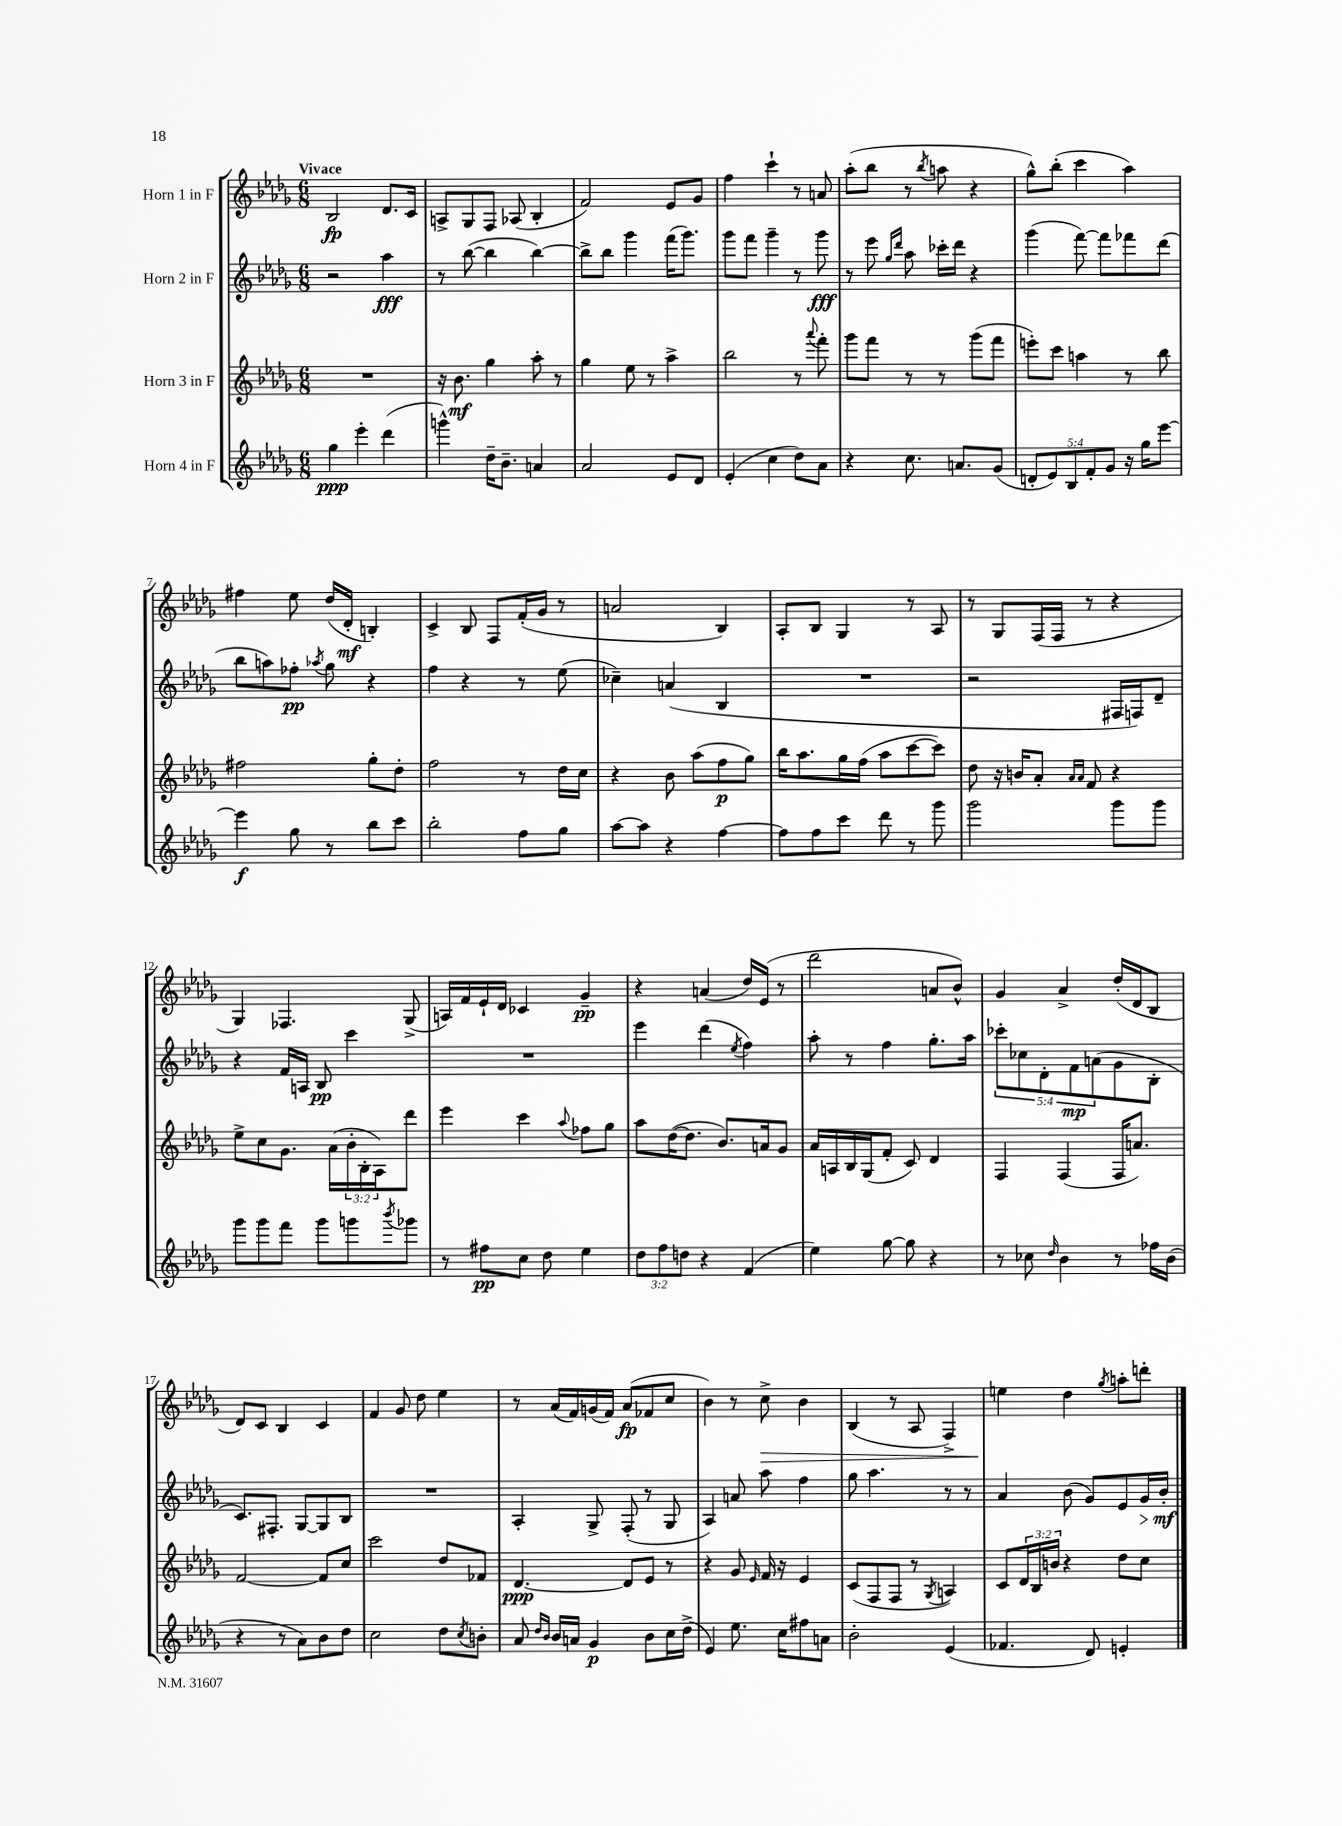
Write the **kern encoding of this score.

**kern	**kern	**kern	**kern
*staff4	*staff3	*staff2	*staff1
*clefG2	*clefG2	*clefG2	*clefG2
*k[b-e-a-d-g-]	*k[b-e-a-d-g-]	*k[b-e-a-d-g-]	*k[b-e-a-d-g-]
*M6/8	*M6/8	*M6/8	*M6/8
4gg-	2.r	2r	2B-
4eee-'	.	.	.
(4ddd-	.	4aa-	8.d-
.	.	.	16c
=	=	=	=
4ggg^^)	16r	8r	8A^
.	8.b-	.	.
.	.	([8bb-	8G-
16dd-~	4gg-	4bb-]	8F
8.b-~	.	.	.
.	.	.	(8A-
4a	8aa-'	[4bb-)	4B-'
.	8r	.	.
=	=	=	=
2a-	4gg-	8bb-^]	2f)
.	.	8bb-	.
.	8ee-	4ggg-	.
.	8r	.	.
8e-	4aa-^	(16fff	8e-
.	.	8.ggg-)	.
8d-	.	.	8g-
=	=	=	=
(4e-'	2bb-	8ggg-	4ff
.	.	8fff	.
4cc	.	4ggg-~	4ccc`
8dd-)	8r	8r	8r
.	8qqaaa-	.	.
8a-	8fff'	8ggg-	8a
=	=	=	=
4r	8ggg-	8r	(8aa-'
.	8fff	8eee-	8bb-
.	.	16qqgg-	.
.	.	16qqddd-	.
8.cc	8r	8aa-	8r
.	.	.	8qbb-
.	8r	16ccc-'	8aa
8.a	.	16ddd-	.
.	(8ggg-	4r	4r
(8g-	8fff	.	.
=	=	=	=
10d'	8eee')	(4ggg-	8gg-^^)
10e-)	.	.	.
.	8ccc	.	(8bb-'
10B-	.	.	.
.	4aa	[8fff)	4ccc
10f'	.	.	.
.	.	8fff]	.
10g-	.	.	.
16r	8r	8fff-	4aa-)
16gg-	.	.	.
[8eee-	8bb-	(8ddd-	.
=	=	=	=
4eee-]	2ff#	8bb-	4ff#
.	.	8aa)	.
8gg-	.	8ff-'	8ee-
.	.	8qaa-	.
8r	.	8gg-	(16dd-
.	.	.	16d-'
8bb-	8gg-'	4r	4B')
8ccc	8dd-'	.	.
=	=	=	=
2bb-'	2ff	4ff	4c^
.	.	4r	8B-
.	.	.	8F
8ff	8r	8r	(16f'
.	.	.	16g-
8gg-	16dd-	(8ee-	8r
.	16cc	.	.
=	=	=	=
[8aa-	4r	4cc-~)	2a
8aa-]	.	.	.
4r	8b-	(4a	.
.	(8aa-	.	.
[4ff	8ff	4B-	4B-)
.	8gg-)	.	.
=	=	=	=
8ff]	16bb-	2.r	8A-'
.	8.aa-	.	.
8ff	.	.	8B-
8ccc	16gg-	.	4G-
.	(16ff	.	.
8ddd-	8aa-	.	.
8r	[8ccc	.	8r
8ggg-	8ccc])	.	8A-
=	=	=	=
2ggg-	8dd-	2r	8r
.	16r	.	8G-
.	16b	.	.
.	8a-'	.	(16F
.	.	.	16F
.	16qqa-	.	.
.	16qqa-	.	.
.	8f	.	8r
8ggg-	4r	16F#	4r
.	.	16F)	.
8ggg-	.	8d-~	.
=	=	=	=
8ggg-	8ee-^	4r	4G-)
8ggg-	8cc	.	.
8fff	8.g-	16f	4.F-
.	.	16A	.
8ggg-	.	8B-	.
.	(16a-	.	.
8ggg	24b-'	4ccc	.
.	24B-'	.	.
.	24A-)	.	.
8qbbb-	.	.	.
8ggg-	8ddd-	.	(8G-^
=	=	=	=
8r	4eee-	2.r	16A)
.	.	.	16f
8ff#	.	.	16e-`
.	.	.	16d-
8cc	4ccc	.	4c-
8dd-	.	.	.
.	8qqaa-	.	.
4ee-	8ff-	.	4g-~
.	8gg-	.	.
=	=	=	=
12dd-	8aa-	4eee-	4r
12ff	.	.	.
.	([16dd-	.	.
12dd	.	.	.
.	8.dd-]	.	.
4r	.	(4ddd-	(4a
.	8.b-)	.	.
.	.	8qee-	.
(4f	.	4ff)	16dd-)
.	16a	.	(16e-
.	8g-	.	8r
=	=	=	=
4ee-)	16a-	8aa-'	2ddd-
.	16A	.	.
.	16B-	8r	.
.	(16G-	.	.
[8gg-	8f'	4ff	.
8gg-]	8c)	.	.
4r	4d-	8.gg-'	8a
.	.	.	8b-^^)
.	.	16aa-	.
=	=	=	=
8r	4F	10ccc-'	4g-
.	.	10cc-	.
8cc-	.	.	.
.	.	10d-'	.
16qqdd-	.	.	.
4b-	(4F	.	4a-^
.	.	10f	.
.	.	(10a	.
8r	16F	8g-	(16dd-'
.	8.a)	.	16d-
16ff-	.	8B-'	8B-
(16b-	.	.	.
=	=	=	=
4r	[2f	8.c)	8d-)
.	.	.	8c
.	.	8.F#'	.
8r	.	.	4B-
8a-)	.	[8G-	.
8b-	8f]	8G-]	4c
8dd-	8cc	8B-	.
=	=	=	=
2cc	2ccc	2.r	4f
.	.	.	8g-
.	.	.	8dd-
8dd-	8dd-	.	4ee-
8qcc	.	.	.
8b'	8f-	.	.
=	=	=	=
8a-	[4.d-	4A-'	8r
16qqdd-	.	.	.
16qqb-	.	.	.
16b-	.	.	(16a-
16a	.	.	16f)
4g-	.	8G-^	(16g
.	.	.	16f)
.	8d-]	(8F'	(8a-
8b-	8e-	8r	8f-
16cc	8r	8G-	8cc
(16dd-^	.	.	.
=	=	=	=
4e-)	4r	4A-)	4b-)
8.ee-	8g-	8a	8r
.	16qqe-	.	.
.	16f	8aa-	8cc^
16cc	16r	.	.
8ff#	4e-	4ff	4b-
8a	.	.	.
=	=	=	=
2b-'	(8c	8gg-	(4B-
.	8F	4.aa-	.
.	8F	.	8r
.	8r	.	8A-
.	8qG-	.	.
(4e-	4A)	8r	4F^)
.	.	8r	.
=	=	=	=
4.f-	8c	4a-	4ee
.	24d-	.	.
.	24B-	.	.
.	24b	.	.
.	4r	(8b-	4dd-
8d-)	.	8g-)	.
.	.	.	8qgg-
4e'	8dd-	8e-	8aa'
.	8cc	16g-	8ddd'
.	.	16b-'	.
==	==	==	==
*-	*-	*-	*-
